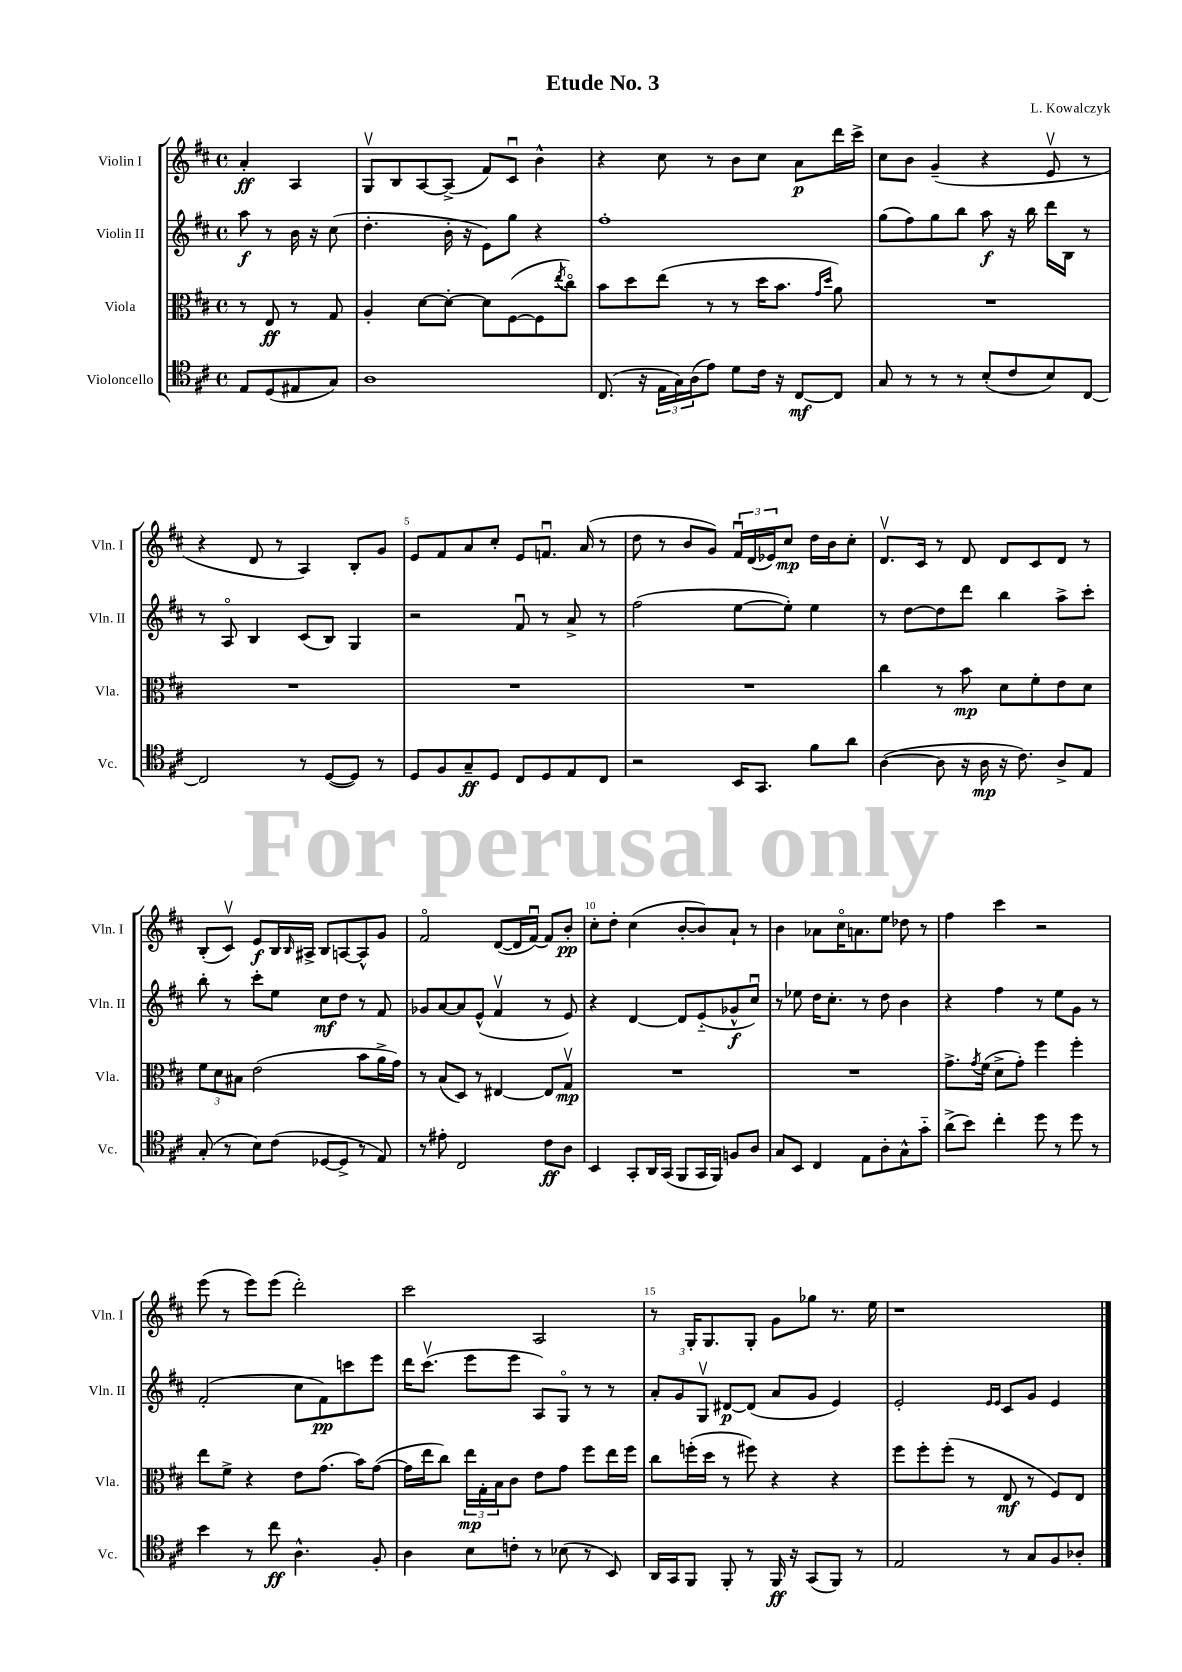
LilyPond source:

\header { title = "Etude No. 3" composer = "L. Kowalczyk" }
<<
\new StaffGroup <<
\new Staff = "s0" \with { instrumentName = "Violin I" shortInstrumentName = "Vln. I" } {
    \clef treble \key d \major \defaultTimeSignature \time 4/4 \partial 2
    a'4-.\ff a4 |
    g8\upbow b8 a8~ a8->( fis'8) cis'8\downbow b'4-^ |
    r4 cis''8 r8 b'8 cis''8 a'8\p d'''16 cis'''16-> |
    cis''8 b'8 g'4--( r4 e'8\upbow r8 |
    r4 d'8 r8 a4) b8-. g'8 |
    e'8 fis'8 a'8 cis''8-. e'8 f'8.\downbow a'16( r8 |
    d''8 r8 b'8 g'8) \tuplet 3/2 { fis'16\downbow d'16( ees'16) } cis''8\mp d''16 b'16 cis''8-. |
    d'8.\upbow cis'16 r8 d'8 d'8 cis'8 d'8 r8 |
    b8-.( cis'8\upbow) e'8\f b16 \grace { b16 } ais16-> b8 a8~ a8-^ g'8 |
    fis'2\flageolet d'8~( d'16 fis'16~\downbow) fis'8 b'8-.\pp |
    cis''8-. d''8-. cis''4( b'8~-. b'8) a'8-! r8 |
    b'4 aes'8 cis''16\flageolet a'8. e''8 des''8 r8 |
    fis''4 cis'''4 r2 |
    e'''8( r8 e'''8) e'''8( d'''2-.) |
    cis'''2 a2 |
    r8 g16-. g8. g8-. g'8 ges''8 r8. e''16 |
    r1 \bar "|." |
}
\new Staff = "s1" \with { instrumentName = "Violin II" shortInstrumentName = "Vln. II" } {
    \clef treble \key d \major \defaultTimeSignature \time 4/4 \partial 2
    a''8\f r8 b'16 r16 cis''8( |
    d''4.-. b'16-. r16 e'8) g''8 r4 |
    fis''1-. |
    g''8( fis''8) g''8 b''8 a''8\f r16 b''16 d'''16 b16 r8 |
    r8 a8\flageolet b4 cis'8( b8) g4 |
    r2 fis'8\downbow r8 a'8-> r8 |
    fis''2( e''8~ e''8-.) e''4 |
    r8 d''8~ d''8 d'''8 b''4 a''8-> cis'''8-. |
    b''8-. r8 cis'''8-. e''8 cis''8\mf d''8 r8 fis'8 |
    ges'8 a'8~ a'8 e'8-^( fis'4\upbow r8 e'8) |
    r4 d'4~ d'8 e'8-_( ges'8-^\f cis''8\downbow) |
    r8 ees''8 d''16 cis''8.-. r8 d''8 b'4 |
    r4 fis''4 r8 e''8 g'8 r8 |
    fis'2-.( cis''8 fis'8\pp) c'''8 e'''8 |
    d'''16 cis'''8.\upbow( e'''8 e'''8 a8) g8\flageolet r8 r8 |
    \tuplet 3/2 { a'8-. g'8 g8\upbow } dis'8~\p dis'8( a'8 g'8 e'4) |
    e'2-. \grace { e'16 e'16 } cis'8 g'8 e'4 \bar "|." |
}
\new Staff = "s2" \with { instrumentName = "Viola" shortInstrumentName = "Vla." } {
    \clef alto \key d \major \defaultTimeSignature \time 4/4 \partial 2
    r8 e8\ff r8 g8 |
    a4-. d'8~ d'8~-. d'8 fis8~( fis8 \acciaccatura { e''8 } cis''8\flageolet) |
    b'8 d''8 e''8( r8 r8 d''16 b'8. \grace { g'16 d''16 } a'8) |
    R1 |
    R1 |
    R1 |
    R1 |
    cis''4 r8 b'8\mp d'8 fis'8-. e'8 d'8 |
    \tuplet 3/2 { fis'8 d'8 bis8 } e'2( b'8 a'16-> g'16) |
    r8 b8( d8) r8 eis4~ eis8 g8\upbow\mp |
    R1 |
    R1 |
    g'8.-> \acciaccatura { g'8 } fis'16( d'8-> g'8-.) fis''4 fis''4-. |
    e''8 fis'8-> r4 e'8 g'8.( b'16) g'8~( |
    g'16 e''16 cis''8) \tuplet 3/2 { e''16\mp g16-. b16 } cis'8 e'8 g'8 fis''8 e''16 fis''16 |
    cis''8 f''16-.( d''16 r8 fis''8) r4 r4 |
    fis''8 fis''8-. fis''8-.( r8 e8\mf r8 fis8) e8 \bar "|." |
}
\new Staff = "s3" \with { instrumentName = "Violoncello" shortInstrumentName = "Vc." } {
    \clef tenor \key d \major \defaultTimeSignature \time 4/4 \partial 2
    e8 d8( eis8 g8) |
    a1 |
    cis8.( r16 \tuplet 3/2 { e16 g16) a16( } e'8) d'8 cis'16 r16 cis8~\mf cis8 |
    g8 r8 r8 r8 b8-.( cis'8 b8) cis8~ |
    cis2 r8 d8~( d8) r8 |
    d8 fis8 g8--\ff d8 cis8 d8 e8 cis8 |
    r2 b,16 g,8. fis'8 a'8 |
    a4~( a8 r16 a16\mp r16 cis'8.) a8-> e8 |
    g8-.( r8 b8) cis'8( des8~ des8-> r8 e8) |
    r8 eis'8-. cis2 cis'8\ff a8 |
    b,4 g,8-. a,16 g,16( fis,8 g,16 fis,16) f8 a8 |
    g8 b,8 cis4 e8 a8-. g8-^ g'8-_ |
    a'8->( b'8) cis''4-. d''8 r8 d''8 r8 |
    b'4 r8 cis''8\ff a4.-^ fis8-. |
    a4 b8 c'8-. r8 bes8( r8 b,8) |
    a,16 g,16 fis,8 fis,8-. r8 fis,16\ff r16 g,8( fis,8) r8 |
    e2 r8 g8 fis8 aes8-. \bar "|." |
}
>>
>>
\layout { \context { \Score \override BarNumber.break-visibility = ##(#f #t #t) barNumberVisibility = #(every-nth-bar-number-visible 5) } }
